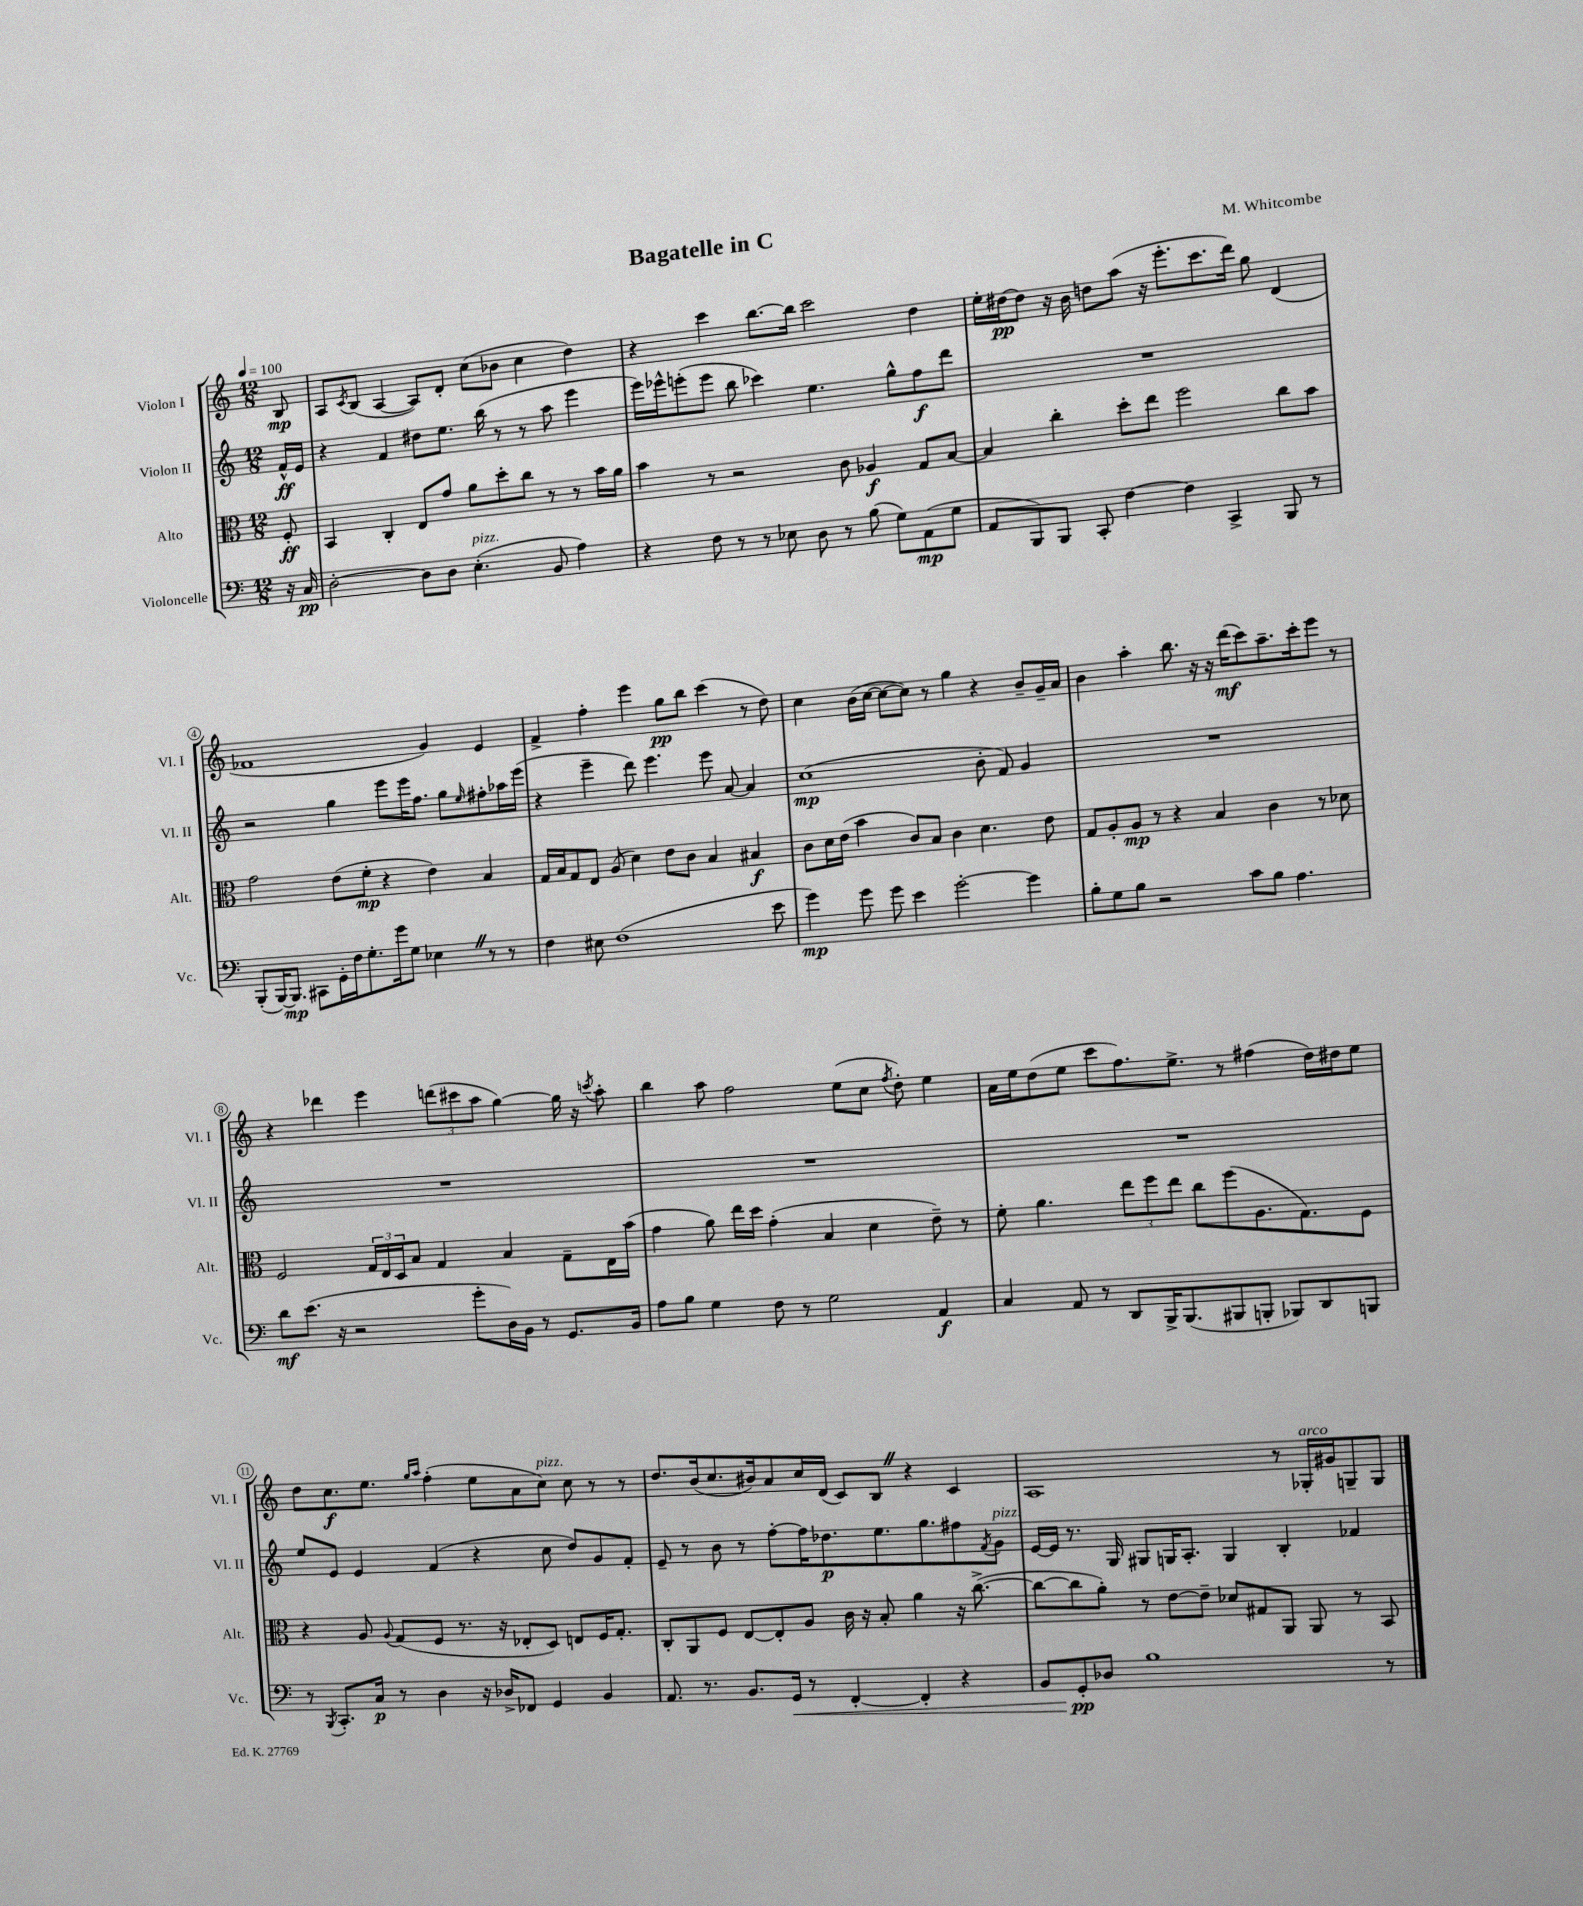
\header { title = "Bagatelle in C" composer = "M. Whitcombe" }
<<
\new StaffGroup <<
\new Staff = "s0" \with { instrumentName = "Violon I" shortInstrumentName = "Vl. I" } {
    \clef treble \key c \major \numericTimeSignature \time 12/8 \partial 8 \tempo 4 = 100
    b8\mp |
    a8 \acciaccatura { c'8 } b8( a4~ a8) d'8-. c''8( bes'8 c''4 d''4) |
    r4 c'''4 b''8.~ b''16 c'''2 d''4 |
    e''16-. dis''16~\pp dis''8 r16 b'16 d''8 a''8( r16 e'''8.-. c'''8. d'''16) g''8 d'4( |
    fes'1 g'4) e'4 |
    f'4-> f''4-. e'''4 g''8\pp b''8 c'''4( r8 d''8) |
    c''4 b'16( c''16~ c''8~ c''8) r8 g''4 r4 b'8-- g'16-- a'16 |
    b'4 a''4-. b''8. r16 r16 d'''16\mf( c'''8) a''8.-- c'''16-. e'''8 r8 |
    r4 des'''4 e'''4 \tuplet 3/2 { d'''8( cis'''8 a''8 } g''4~) g''16 r16 \acciaccatura { c'''8 } a''8-. |
    b''4 a''8 f''2 e''8( c''8 \acciaccatura { f''8 } d''8-.) e''4 |
    a'16 e''16 d''8( e''8 c'''8 f''8.) e''8.-> r8 fis''4( d''16) dis''16 e''8 |
    d''8 c''8.\f e''8. \grace { g''16 a''16 } f''4-.( e''8 a'8 c''8^\markup { \italic "pizz." }) c''8 r8 r8 |
    d''8. b'16( c''8. bis'16) a'8 c''16 d'16( c'8) b8 \once \override BreathingSign.text = \markup { \musicglyph "scripts.caesura.straight" } \breathe r4 c'4 |
    a1 r8 ges16-.^\markup { \italic "arco" } gis'16 g8-- g8 \bar "|." |
}
\new Staff = "s1" \with { instrumentName = "Violon II" shortInstrumentName = "Vl. II" } {
    \clef treble \key c \major \numericTimeSignature \time 12/8 \partial 8
    f'16-^\ff e'16 |
    r4 f'4 dis''8 e''8. b''16( r8 r8 a''8 e'''4 |
    e'''16) ees'''16-^ e'''8-.( e'''8 b''8 ces'''4) e''4. g''8-^ f''8\f d'''8 |
    R1. |
    r2 g''4 e'''8 e'''16 f''8. g''8 \grace { e''16 } fis''8-. aes''16 e'''16( |
    r4 e'''4-- d'''8) e'''4. e'''8 a'8~ a'4 |
    c''1\mp( b'8-. f'8) g'4 |
    R1. |
    R1. |
    R1. |
    R1. |
    e''8 e'8 e'4 f'4( r4 c''8 d''8) g'8 f'8-. |
    e'8-- r8 b'8 r8 f''8~-. f''16 des''8.\p e''8. g''8. fis''8 \acciaccatura { f'8 } g'8^\markup { \italic "pizz." } |
    e'16~ e'16 r8. g16 gis8 g16 a8.-. g4 b4-. fes'4 \bar "|." |
}
\new Staff = "s2" \with { instrumentName = "Alto" shortInstrumentName = "Alt." } {
    \clef alto \key c \major \numericTimeSignature \time 12/8 \partial 8
    f8-.\ff |
    b,4 c4-. e8 g'8 a'8 d''8-. c''8 r8 r8 b'16 a'16 |
    b'4 r8 r2 c'8 aes4\f g8 b8~ |
    b4 c''4-. d''8-. e''8 f''2 c''8 b'8 |
    g'2 e'8( f'8-.\mp r4 e'4) b4 |
    g16 b16 g8 e8 a8( d'4) e'8 c'8 b4 bis4\f |
    c'8 d'16 e'16( b'4 c'8) b8 c'4 d'4. e'8 |
    g8 a8-. a8\mp r8 r4 b4 c'4 r8 des'8 |
    f2 \tuplet 3/2 { g16 e16 d16 } b8 g4 b4 g8-- e16 b'16( |
    g'4 a'8) e''16 d''16 g'4-.( b4 d'4 e'8--) r8 |
    f'8-. a'4. \tuplet 3/2 { e''8 f''8 e''8 } c''8 f''8( a8. g8.) f8 |
    r4 a8 \appoggiatura { a8 } g8( f8 r8. r16 ees8-. d8) e8 f16 g8.-. |
    c8-. a,8 f8 e8~ e8-. a8 c'16 r16 b8-. a'4 r16 c''8.~->( |
    c''8~ c''8 a'8-.) r8 e'8~ e'8-- des'8 gis8 a,8 a,8 r8 b,8 \bar "|." |
}
\new Staff = "s3" \with { instrumentName = "Violoncelle" shortInstrumentName = "Vc." } {
    \clef bass \key c \major \numericTimeSignature \time 12/8 \partial 8
    r16 c16\pp |
    d2~-. d8 d8 e4.-.^\markup { \italic "pizz." }( b,8 a4) |
    r4 f8 r8 r8 ees8 d8 r8 b8( g8) a,8\mp( g8 |
    a,8 b,,8) b,,8 c,8-. f4~ f4 c,4-> b,,8 r8 |
    b,,8-.( b,,16~) b,,8.\mp cis,8 g,16-. f16 g8.-. g'16 g8 ees4 \once \override BreathingSign.text = \markup { \musicglyph "scripts.caesura.straight" } \breathe r8 r8 |
    f4 eis8 f1( e'8 |
    g'4\mp) g'8 g'8 e'4 g'2~-. g'4 |
    b8-. g8 b8 r2 c'8 b8 a4. |
    d'8\mf e'8.( r16 r2 g'8-. d16) b,16 r8 g,8. b,16 |
    a8 b8 g4 f8 r8 g2 a,4\f |
    c4 a,8 r8 d,8 b,,16-> b,,8.( bis,,8 b,,8-. bes,,8) d,8 b,,8 |
    r8 \acciaccatura { b,,8 } c,8.-. c16\p r8 d4 r16 des16-> fes,8 g,4 b,4 |
    a,8. r8. b,8. g,16\< r8 f,4~-. f,4-. r4 |
    b,8 g,8-.\pp\! des8 b1 r8 \bar "|." |
}
>>
>>
\layout { \context { \Score \override BarNumber.stencil = #(make-stencil-circler 0.1 0.3 ly:text-interface::print) } }
